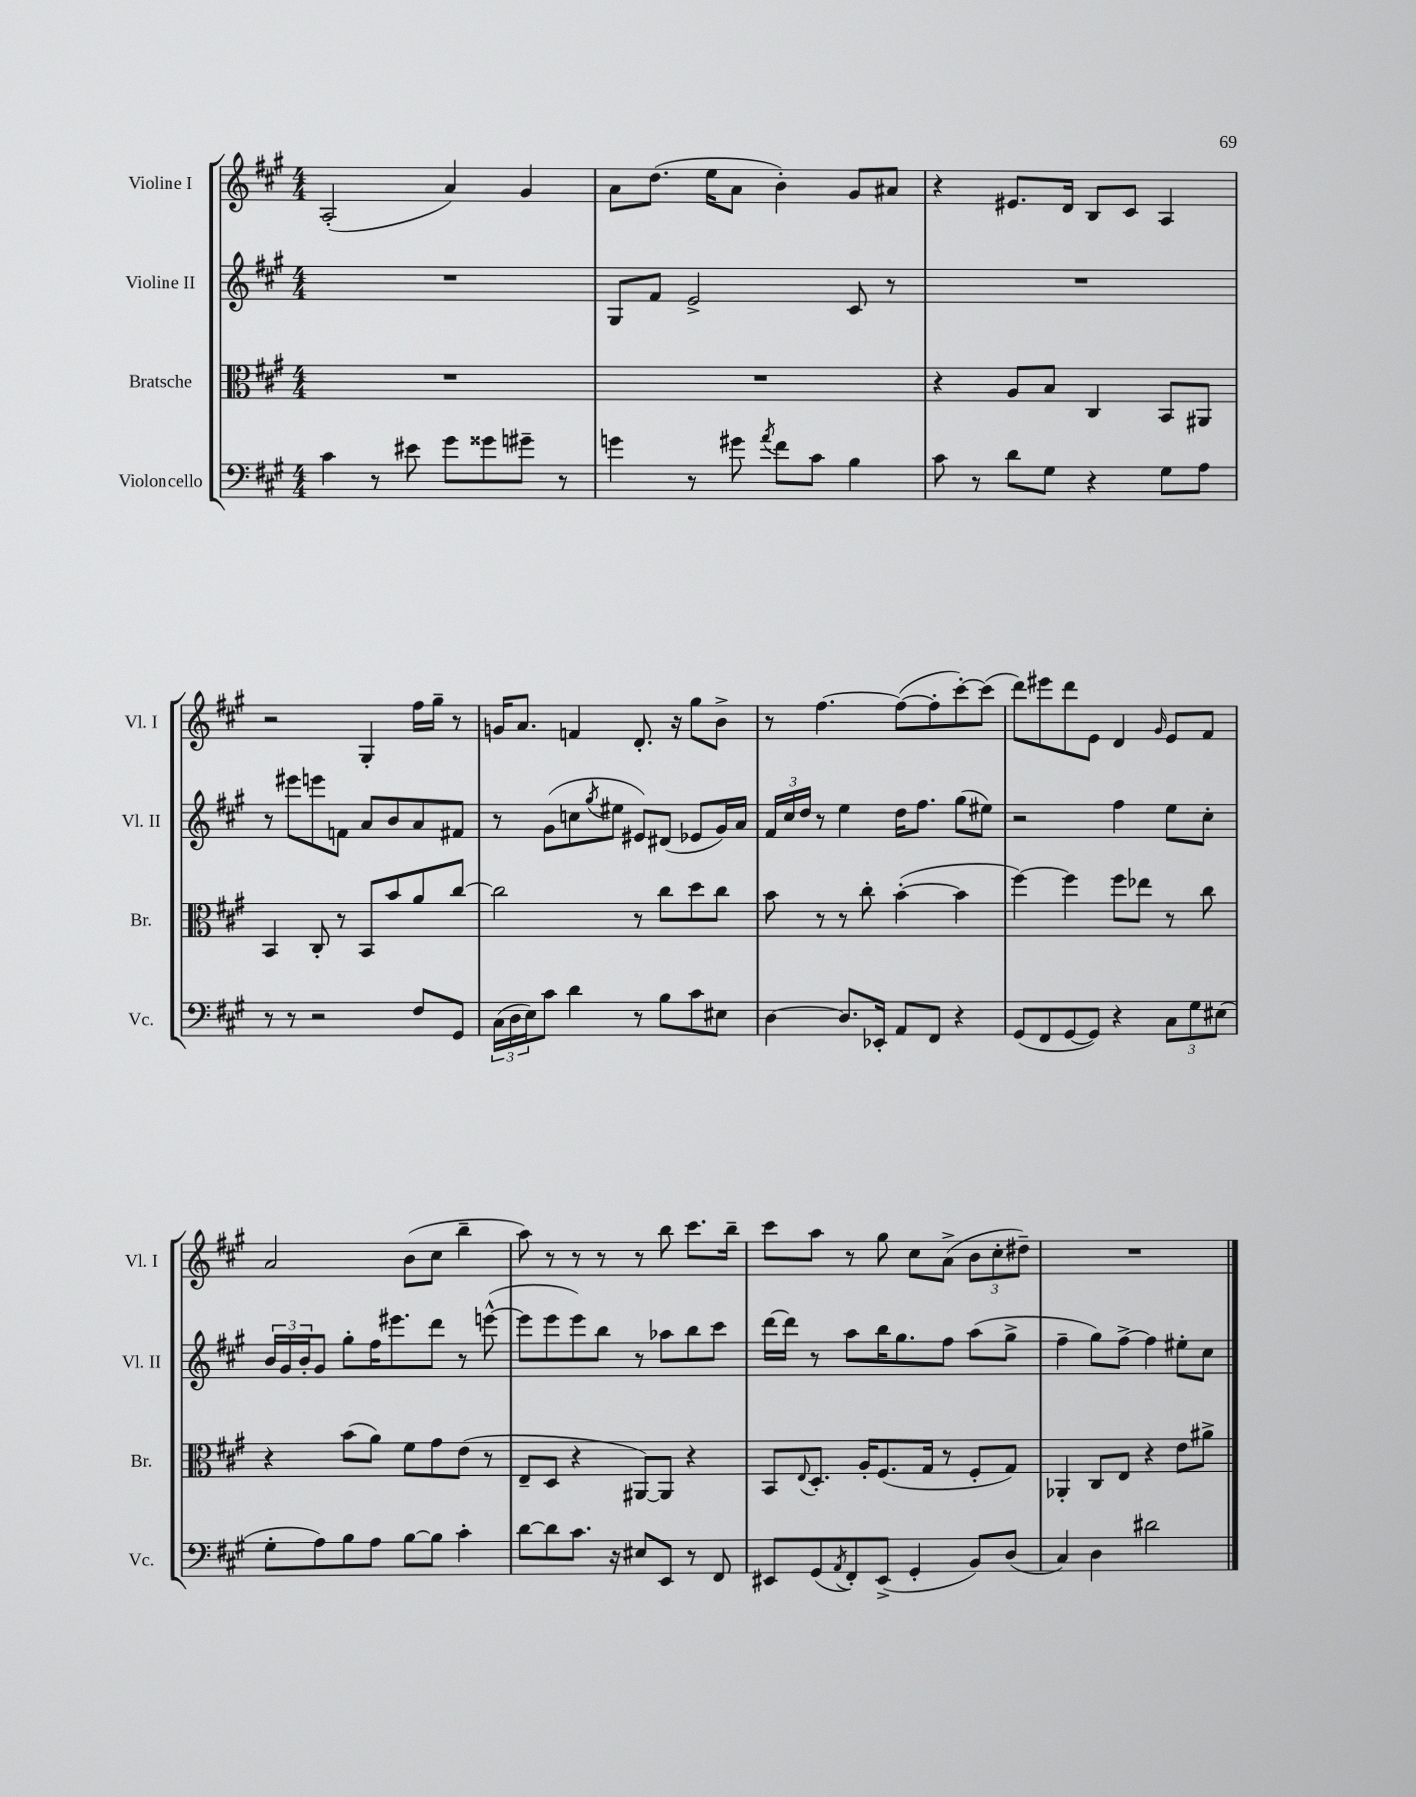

**kern	**kern	**kern	**kern
*staff4	*staff3	*staff2	*staff1
*clefF4	*clefC3	*clefG2	*clefG2
*k[f#c#g#]	*k[f#c#g#]	*k[f#c#g#]	*k[f#c#g#]
*M4/4	*M4/4	*M4/4	*M4/4
4c#	1r	1r	(2A'
8r	.	.	.
8e#	.	.	.
8g#	.	.	4a)
8g##	.	.	.
8g#~	.	.	4g#
8r	.	.	.
=	=	=	=
4g	1r	8G#	8a
.	.	8f#	(8.dd
8r	.	2e^	.
.	.	.	16ee
8g#	.	.	8a
8qa	.	.	.
8f#	.	.	4b')
8c#	.	.	.
4B	.	8c#	8g#
.	.	8r	8a#
=	=	=	=
8c#	4r	1r	4r
8r	.	.	.
8d	8A	.	8.e#
8G#	8B	.	.
.	.	.	16d
4r	4C#	.	8B
.	.	.	8c#
8G#	8BB	.	4A
8A	8AA#	.	.
=	=	=	=
8r	4BB	8r	2r
8r	.	8eee#	.
2r	8C#'	8eee	.
.	8r	8f	.
.	8BB	8a	4G#'
.	8b	8b	.
8F#	8a	8a	16ff#
.	.	.	16gg#~
8GG#	[8cc#	8f#	8r
=	=	=	=
(24C#	2cc#]	8r	16g
24D	.	.	.
.	.	.	8.a
24E)	.	.	.
8c#	.	(8g#	.
4d	.	8cc	4f
.	.	8qgg#	.
.	.	8ee#	.
8r	8r	8e#)	8.d'
8B	8cc#	(8d#	.
.	.	.	16r
8c#	8dd	8e-	8gg#
8E#	8cc#	16g#)	8b^
.	.	16a	.
=	=	=	=
[4D	8b	24f#	8r
.	.	24cc#	.
.	.	24dd	.
.	8r	8r	[4.ff#
8.D]	8r	4ee	.
.	8cc#'	.	.
16EE-'	.	.	.
8AA	([4b'	16dd	(8ff#_
.	.	8.ff#	.
8FF#	.	.	8ff#']
4r	4b]	(8gg#	[8ccc#')
.	.	8ee#)	(8ccc#]
=	=	=	=
(8GG#	[4ff#)	2r	8ddd)
8FF#	.	.	8eee#
[8GG#	4ff#]	.	8ddd
8GG#])	.	.	8e
4r	8ff#	4ff#	4d
.	8ee-	.	.
.	.	.	16qqg#
12C#	8r	8ee	8e
12G#	.	.	.
.	8cc#	8cc#'	8f#
(12E#	.	.	.
=	=	=	=
8G#'	4r	24b	2a
.	.	24g#	.
.	.	24b'	.
8A)	.	8g#	.
8B	(8b	8gg#'	.
8A	8a)	16ff#	.
.	.	8.eee#	.
[8B	8f#	.	(8b
8B]	8g#	8ddd	8cc#
4c#'	(8e	8r	4bb~
.	8r	([8eee^^	.
=	=	=	=
[8d	8E~	8eee]	8aa)
8d]	8D	8eee	8r
8.c#	4r	8eee)	8r
.	.	8bb	8r
16r	.	.	.
8E#	[8AA#)	8r	8r
8EE	8AA#]	8aa-	8bb
8r	4r	8bb	8.ccc#
8FF#	.	8ccc#	.
.	.	.	16bb~
=	=	=	=
8EE#	8BB	[16ddd	8ccc#
.	.	16ddd]	.
.	8qqE	.	.
(8GG#	8.D'	8r	8aa
8qAA	.	.	.
8FF#')	.	8aa	8r
.	16A'	.	.
(8EE#^	(8.F#	16bb	8gg#
.	.	8.gg#	.
4GG#'	.	.	8cc#
.	16G#	.	.
.	8r	8ff#	(8a^
8BB)	8F#'	(8aa	12b
.	.	.	12cc#'
(8D	8G#)	8gg#^	.
.	.	.	12dd#~)
=	=	=	=
4C#)	4AA-'	4ff#~	1r
4D	8C#	8gg#)	.
.	8E	[8ff#^	.
2d#	4r	4ff#]	.
.	8e	8ee#'	.
.	8a#^	8cc#	.
==	==	==	==
*-	*-	*-	*-
